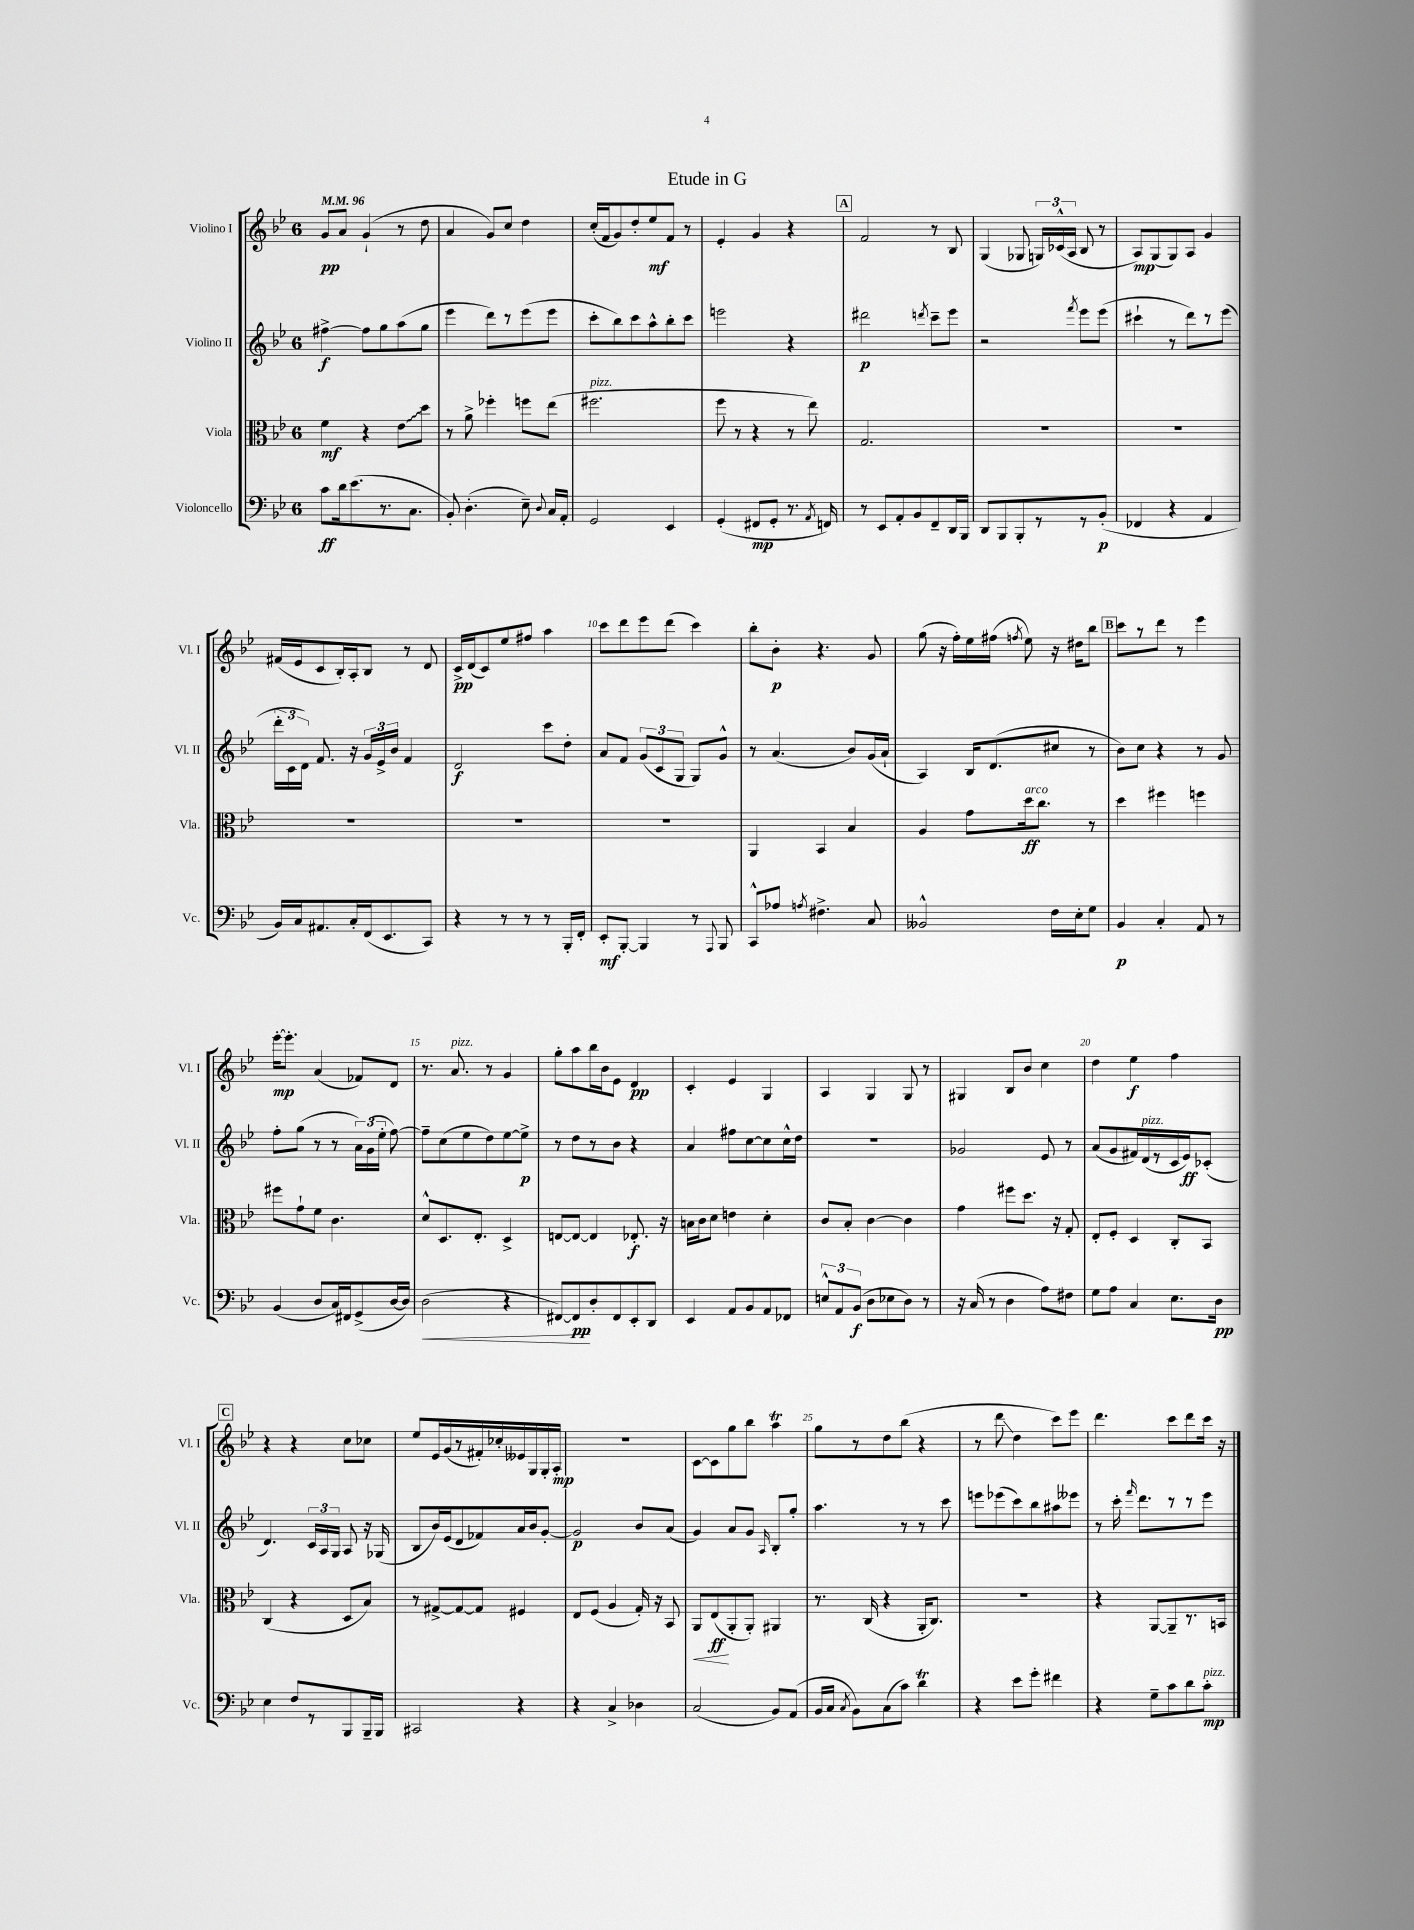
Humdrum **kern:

**kern	**kern	**kern	**kern
*staff4	*staff3	*staff2	*staff1
*clefF4	*clefC3	*clefG2	*clefG2
*k[b-e-]	*k[b-e-]	*k[b-e-]	*k[b-e-]
*M6/8	*M6/8	*M6/8	*M6/8
*MM96	*MM96	*MM96	*MM96
8c	4f	[4ff#^	8g
16d	.	.	8a
(8.e-	.	.	.
.	4r	8ff#]	(4g`
8.r	.	8gg	.
.	8e-	(8aa	8r
8.C	.	.	.
.	8dd	8gg	8dd
=	=	=	=
8BB-')	8r	4eee-	4a
(4.D'	8a^	.	.
.	4ff-'	8ddd)	8g)
.	.	8r	8cc
8E-~)	8ff	(8eee-	4dd
8qqD	.	.	.
16C	(8ee-	8eee-	.
16AA'	.	.	.
=	=	=	=
2GG	2.ff#	8ccc'	(16cc'
.	.	.	16f
.	.	8bb-)	8g)
.	.	8ccc	8dd'
.	.	8aa^^	8ee-
4EE-	.	8bb-'	8f
.	.	8ccc	8r
=	=	=	=
(4GG'	8ff	2eee	4e-'
.	8r	.	.
8FF#	4r	.	4g
8GG'	.	.	.
8.r	8r	4r	4r
.	8ee-)	.	.
8qAA	.	.	.
16FF)	.	.	.
=	=	=	=
8r	2.G	2ddd#	2f
8EE-	.	.	.
8AA'	.	.	.
8BB-	.	.	.
.	.	8qddd	.
8FF~	.	8ccc~	8r
16DD	.	8eee-	8B-
16BBB-	.	.	.
=	=	=	=
8DD	2.r	2r	(4G
8BBB-	.	.	.
8BBB-'	.	.	8G-
8r	.	.	24G)
.	.	.	(24c-^^
.	.	.	24A
.	.	8qfff	.
8r	.	8eee-	8B-
(8BB-'	.	(8eee-	8r
=	=	=	=
4FF-	2.r	4ccc#`	8A)
.	.	.	(8G
4r	.	8r	8G)
.	.	8ddd)	8A
4AA	.	8r	4g
.	.	(8eee-	.
=	=	=	=
16BB-)	2.r	24ddd'	(16f#
.	.	24c	.
16C	.	.	16e-
.	.	24d)	.
8.AA#	.	8.f	8c
.	.	.	16B-')
16C'	.	16r	16A'
(16FF	.	24g	8B-
.	.	24e-^	.
8.EE-	.	.	.
.	.	24b-	.
.	.	4f	8r
8CC)	.	.	8d
=	=	=	=
4r	2.r	2d	16c^
.	.	.	(16d
.	.	.	8c)
8r	.	.	8ee-
8r	.	.	8ff#
8r	.	8ccc	4aa
16BBB-'	.	8dd'	.
16FF'	.	.	.
=	=	=	=
8EE-'	2.r	8a	8ccc
[8BBB-'	.	8f	8ddd
4BBB-]	.	(12g	8eee-
.	.	12c	.
.	.	.	(8ddd
.	.	12G	.
8r	.	8G)	4ccc)
8qqAAA	.	.	.
8BBB-	.	8g^^	.
=	=	=	=
8CC^^	4AA	8r	8bb-'
8A-	.	(4.a	8b-'
8qA	.	.	.
4.F#^	4BB-	.	4.r
.	4B-	8b-)	.
8C	.	(16g	8g
.	.	16a`	.
=	=	=	=
2BB--^^	4A	4A)	(8gg
.	.	.	16r
.	.	.	16ff')
.	8g	16B-	16ee-
.	.	(8.d	(16ff#
.	.	.	8qff
.	16dd	.	8ee-)
.	8.cc	.	.
16F	.	8cc#	16r
16E-'	.	.	16dd#
8G	8r	8r	8bb-
=	=	=	=
4BB-	4dd	8b-)	8ccc
.	.	8cc	8r
4C'	4ff#	4r	8ddd
.	.	.	8r
8AA	4ff	8r	4eee-
8r	.	8g	.
=	=	=	=
(4BB-	8ff#	8ff'	[16eee-'
.	.	.	8.eee-']
.	8g`	(8gg	.
8D	8f	8r	(4a
16C)	4.c	8r	.
16FF#	.	.	.
(8GG^	.	24a)	8f-)
.	.	(24g	.
.	.	24ee-'	.
[16D	.	[8ff)	8d
16D])	.	.	.
=	=	=	=
(2D	8d^^	8ff~]	8.r
.	8.D	(8cc	.
.	.	.	8.a
.	.	8ee-	.
.	8.E-'	.	.
.	.	8dd)	8r
4r	4D^	[8ee-	4g
.	.	8ee-^]	.
=	=	=	=
[8FF#)	[8E	8r	8gg'
8FF#]	8E_	8dd	8aa
8D'	4E]	8r	16bb-
.	.	.	16b-
8FF#	.	8b-	8e-
8EE-'	8.E-'	4r	4d
8DD	.	.	.
.	16r	.	.
=	=	=	=
4EE-	16B	4a	4c'
.	16c	.	.
.	8d	.	.
8AA	4e	8ff#	4e-
8BB-	.	[8cc	.
8AA	4d'	8cc]	4G
8FF-	.	16cc^^	.
.	.	16dd	.
=	=	=	=
12E^^	8c	2.r	4A
12AA	.	.	.
.	8B-'	.	.
(12BB-	.	.	.
8D	[4c	.	4G
8E-	.	.	.
8D)	4c]	.	8G
8r	.	.	8r
=	=	=	=
16r	4g	2g-	4G#
(16C	.	.	.
8r	.	.	.
4D	8ff#	.	8B-
.	8.dd	.	8b-
8A)	.	8e-	4cc
.	16r	.	.
8F#	8G'	8r	.
=	=	=	=
8G	8E-'	(8a	4dd
8A	8F'	8g	.
4C	4D	16f#)	4ee-
.	.	(16d	.
.	.	8r	.
8.E-	8C'	16c	4ff
.	.	16e-)	.
.	8BB-	(8c-'	.
16D	.	.	.
=	=	=	=
4E-	(4C	4.d)	4r
8F	4r	.	4r
8r	.	24c	.
.	.	24A	.
.	.	24G	.
8BBB-	8D	8A	8cc
16BBB-~	8B-)	16r	8cc-
16BBB-	.	(16G-	.
=	=	=	=
2CC#	8r	8B-	8ee-
.	[8G#^	16b-)	16e-
.	.	(16e-	(16g
.	8G#_	8d	8r
.	8G#]	8f-)	16f#')
.	.	.	16cc-'
4r	4F#	16a	16e--
.	.	16b-	16G
.	.	[8g'	16G'
.	.	.	16A'
=	=	=	=
4r	8E-	2g]	2.r
.	(8F	.	.
4C^	4A	.	.
4D-	16G')	8b-	.
.	16r	.	.
.	8BB-	(8a	.
=	=	=	=
(2C	8AA	4g)	[8c
.	(8E-	.	8c]
.	8AA'	8a	8gg
.	8AA')	8g	8bb-
.	.	16qqA	.
8BB-)	4AA#	8B-'	4aa
(8AA	.	8gg'	.
=	=	=	=
16BB-	8.r	4.aa	8gg
16C	.	.	.
8qC	.	.	.
8BB-)	.	.	8r
.	(16C	.	.
(8C	4r	.	8dd
8c)	.	8r	(8bb-
4d	16AA'	8r	4r
.	8.C)	.	.
.	.	8ccc	.
=	=	=	=
4r	2.r	8eee	8r
.	.	(8eee-	8ddd
8e-	.	8ccc)	4dd
8g'	.	8bb-	.
4f#	.	8aa#	8ccc)
.	.	8eee--	8eee-
=	=	=	=
4r	4r	8r	4.ddd
.	.	16ccc'	.
.	.	16qqfff	.
.	.	8.ddd	.
8G~	[8AA	.	.
8c	8AA~]	8r	8ccc
8d	8.r	8r	8ddd
8c'	.	8eee-	16ccc
.	16BB	.	16r
==	==	==	==
*-	*-	*-	*-
